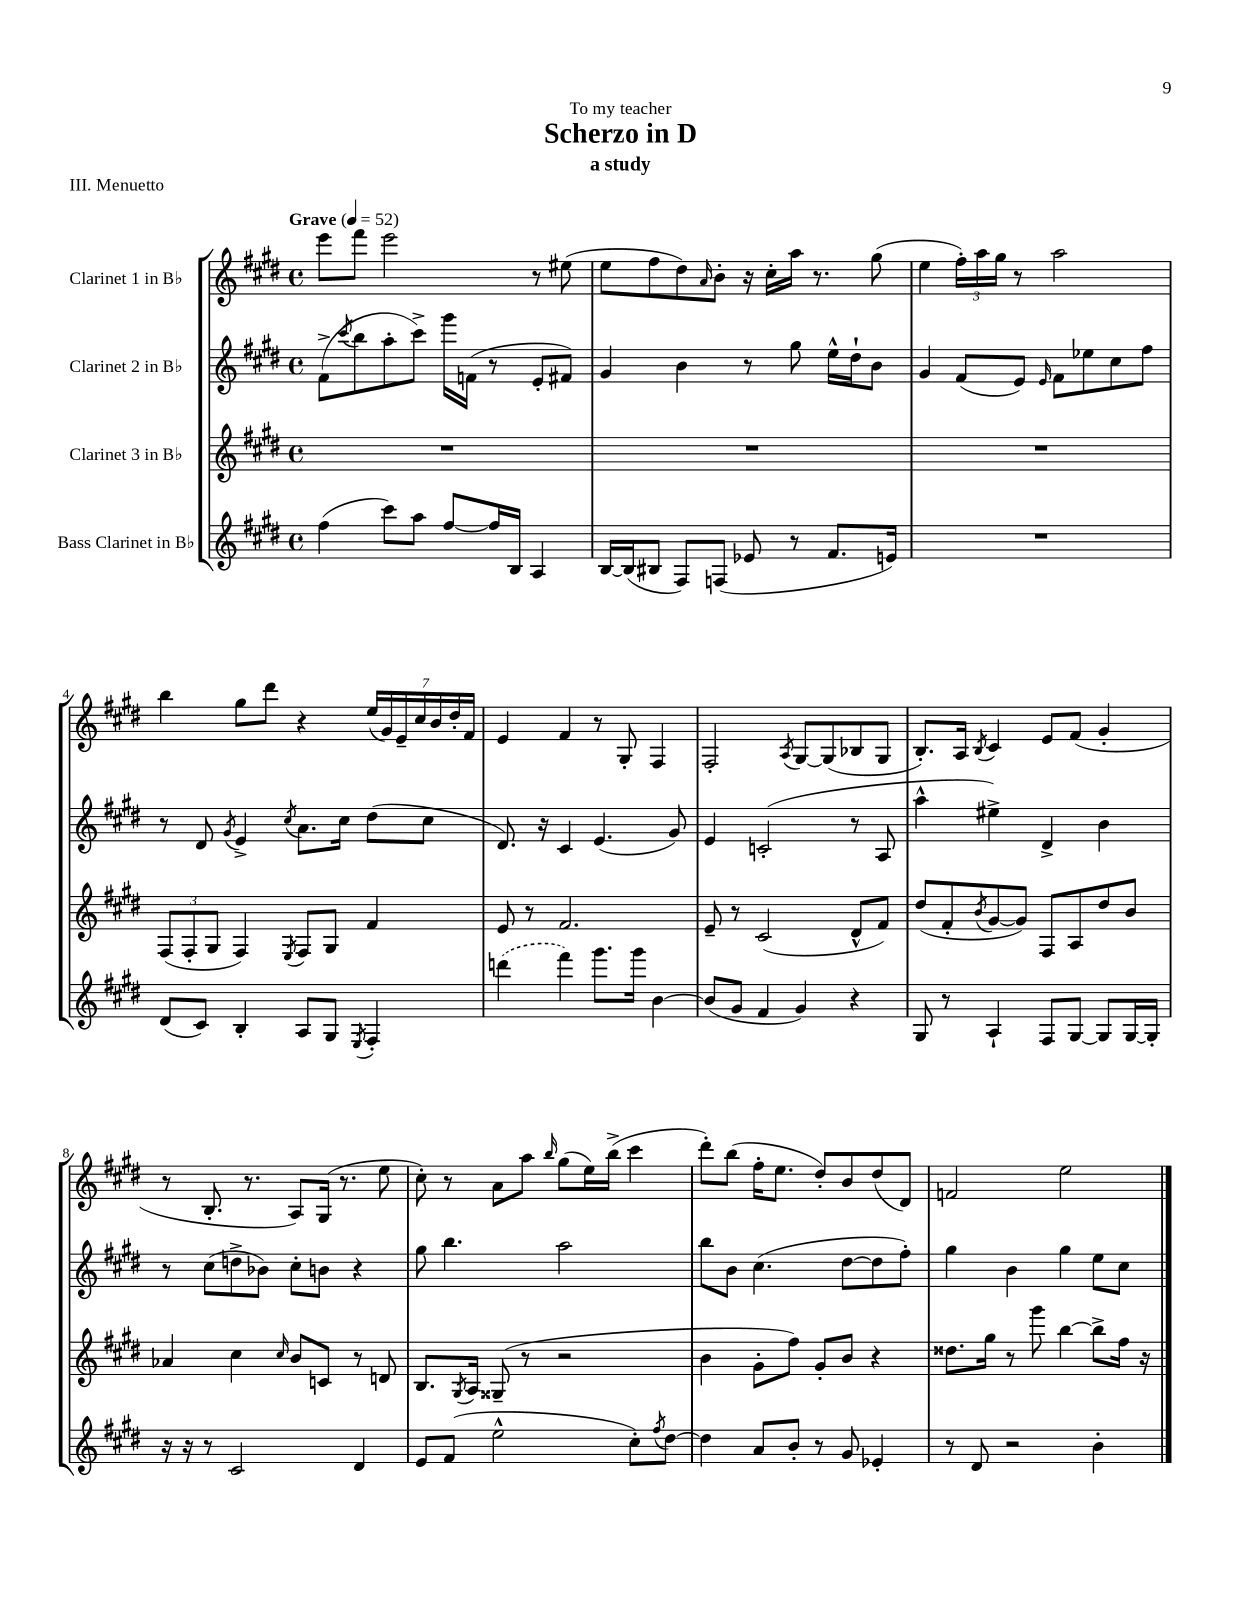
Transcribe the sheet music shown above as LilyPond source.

\header { title = "Scherzo in D" subtitle = "a study" dedication = "To my teacher" piece = "III. Menuetto" }
<<
\new StaffGroup <<
\new Staff = "s0" \with { instrumentName = "Clarinet 1 in Bb" } {
    \clef treble \key e \major \defaultTimeSignature \time 4/4 \tempo "Grave" 4 = 52
    e'''8 fis'''8 e'''2 r8 eis''8( |
    e''8 fis''8 dis''8) \grace { a'16 } b'8-. r16 cis''16-. a''16 r8. gis''8( |
    e''4 \tuplet 3/2 { fis''16-.) a''16 gis''16 } r8 a''2 |
    b''4 gis''8 dis'''8 r4 \tuplet 7/4 { e''16( gis'16) e'16-- cis''16 b'16 dis''16-. fis'16 } |
    e'4 fis'4 r8 gis8-. fis4 |
    fis2-. \acciaccatura { a8 } gis8~ gis8( bes8 gis8 |
    b8.-.) a16 \acciaccatura { b8 } cis'4 e'8 fis'8( gis'4-. |
    r8 b8.-. r8. a8) gis16( r8. e''8 |
    cis''8-.) r8 a'8 a''8 \grace { b''16 } gis''8( e''16) b''16->( cis'''4 |
    dis'''8-.) b''8( fis''16-. e''8. dis''8-.) b'8 dis''8( dis'8) |
    f'2 e''2 \bar "|." |
}
\new Staff = "s1" \with { instrumentName = "Clarinet 2 in Bb" } {
    \clef treble \key e \major \defaultTimeSignature \time 4/4
    fis'8->( \acciaccatura { cis'''8 } b''8 a''8-. cis'''8->) gis'''16 f'16( r8 e'8-. fis'8) |
    gis'4 b'4 r8 gis''8 e''16-^ dis''16-! b'8 |
    gis'4 fis'8( e'8) \grace { e'16 } fis'8 ees''8 cis''8 fis''8 |
    r8 dis'8 \acciaccatura { gis'8 } e'4-> \acciaccatura { cis''8 } a'8. cis''16 dis''8( cis''8 |
    dis'8.) r16 cis'4 e'4.( gis'8) |
    e'4 c'2-.( r8 a8 |
    a''4-^ eis''4->) dis'4-> b'4 |
    r8 cis''8( d''8-> bes'8) cis''8-. b'8 r4 |
    gis''8 b''4. a''2 |
    b''8 b'8 cis''4.( dis''8~ dis''8 fis''8-.) |
    gis''4 b'4 gis''4 e''8 cis''8 \bar "|." |
}
\new Staff = "s2" \with { instrumentName = "Clarinet 3 in Bb" } {
    \clef treble \key e \major \defaultTimeSignature \time 4/4
    R1 |
    R1 |
    R1 |
    \tuplet 3/2 { fis8( fis8-. gis8 } fis4) \acciaccatura { e8 } fis8 gis8 fis'4 |
    e'8 r8 fis'2. |
    e'8-- r8 cis'2( dis'8-^ fis'8) |
    dis''8( fis'8-. \acciaccatura { b'8 } gis'8~ gis'8) fis8 a8 dis''8 b'8 |
    aes'4 cis''4 \grace { cis''16 } b'8 c'8 r8 d'8 |
    b8. \acciaccatura { gis8 } a16 gisis8--( r8 r2 |
    b'4 gis'8-. fis''8) gis'8-. b'8 r4 |
    disis''8. gis''16 r8 gis'''8 b''4~ b''8-> fis''16 r16 \bar "|." |
}
\new Staff = "s3" \with { instrumentName = "Bass Clarinet in Bb" } {
    \clef treble \key e \major \defaultTimeSignature \time 4/4
    fis''4( cis'''8) a''8 fis''8~ fis''16 b16 a4 |
    b16~ b16( bis8 fis8) f8( ees'8 r8 fis'8. e'16) |
    R1 |
    dis'8( cis'8) b4-. a8 gis8 \acciaccatura { e8 } fis4-. |
    \once \slurDashed d'''4( fis'''4) gis'''8. gis'''16 b'4~ |
    b'8( gis'8 fis'4 gis'4) r4 |
    gis8 r8 a4-! fis8 gis8~ gis8 gis16~ gis16-. |
    r16 r16 r8 cis'2 dis'4 |
    e'8 fis'8( e''2-^ cis''8-.) \acciaccatura { fis''8 } dis''8~ |
    dis''4 a'8 b'8-. r8 gis'8 ees'4-. |
    r8 dis'8 r2 b'4-. \bar "|." |
}
>>
>>
